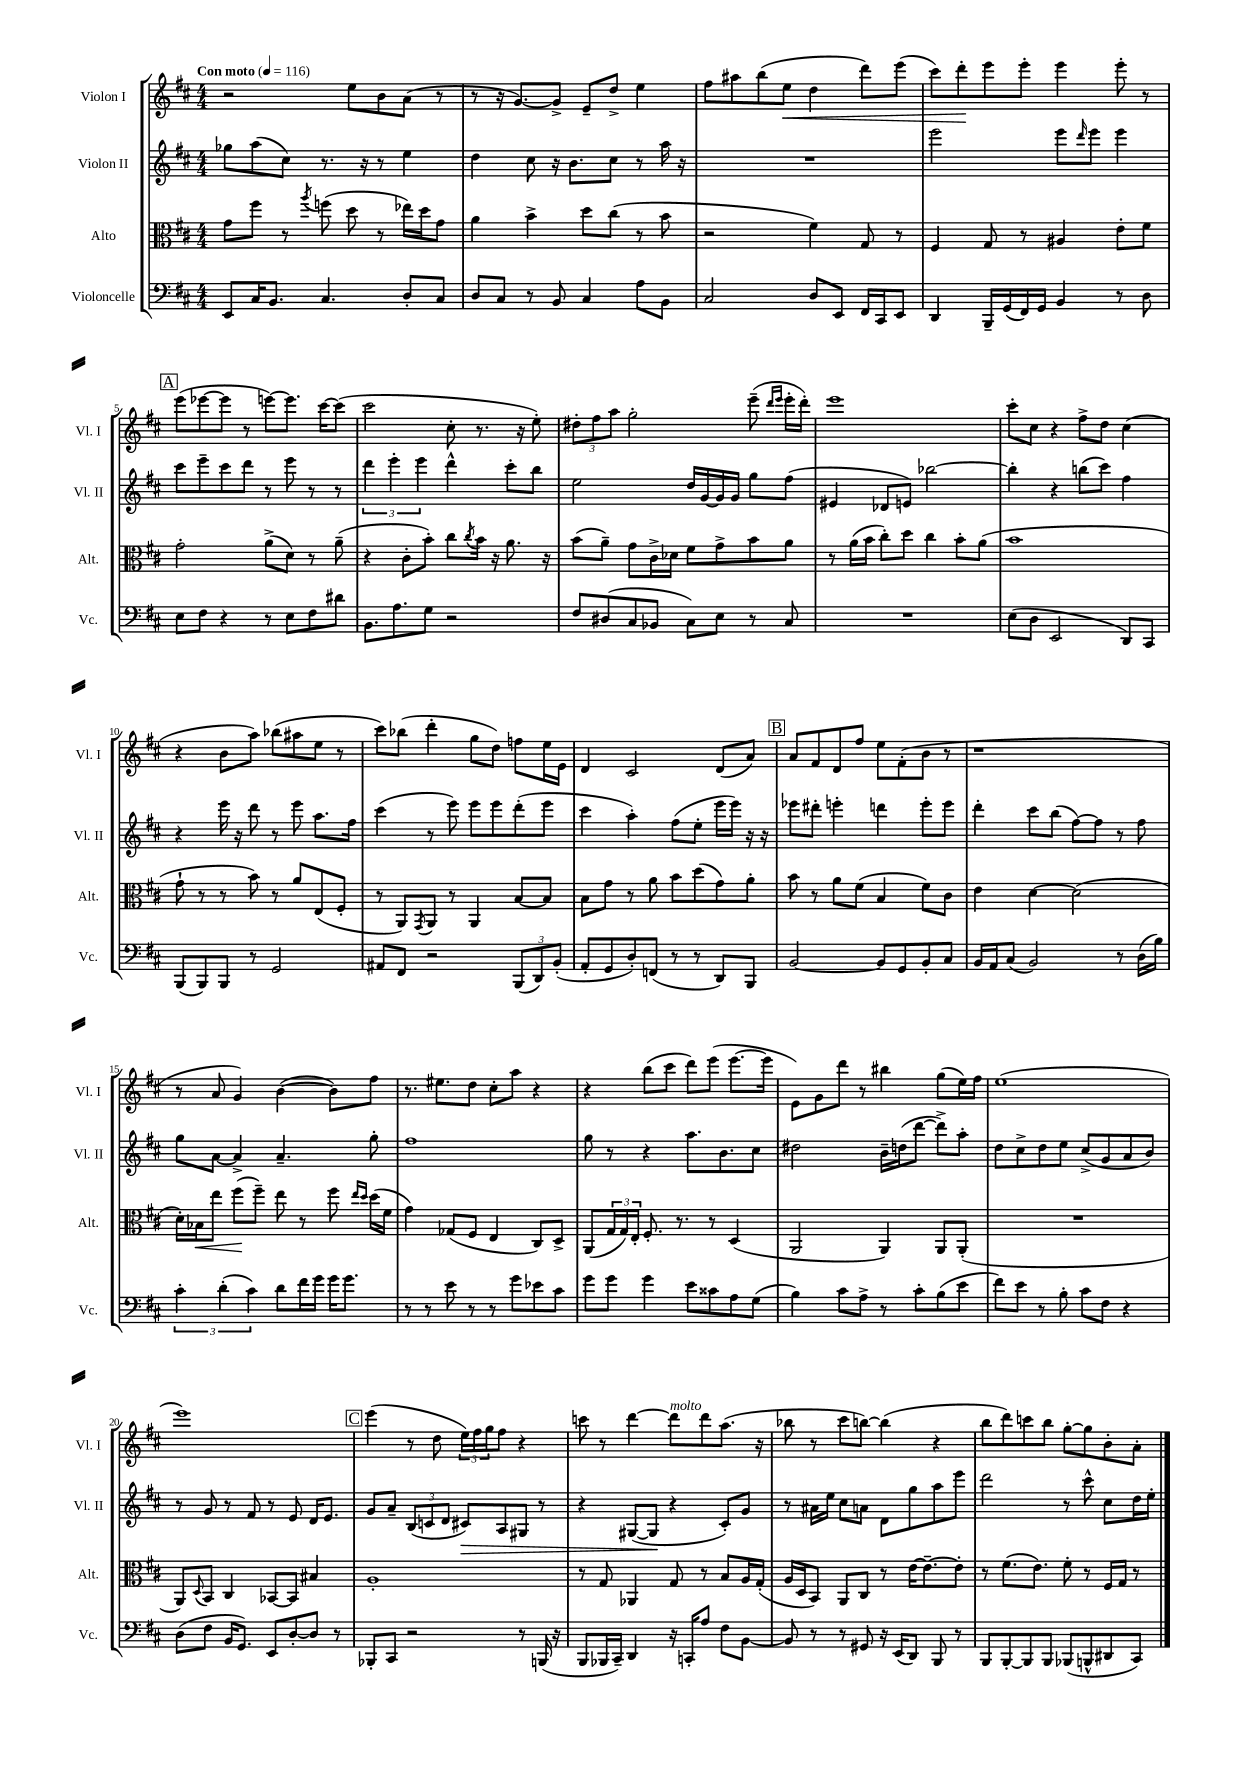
<<
\new StaffGroup <<
\new Staff = "s0" \with { instrumentName = "Violon I" shortInstrumentName = "Vl. I" } {
    \clef treble \key d \major \numericTimeSignature \time 4/4 \tempo "Con moto" 4 = 116
    r2 e''8 b'8 a'8( r8 |
    r8 r16 g'8.~) g'8-> e'8-- d''8-> e''4 |
    fis''8 ais''8 b''8( e''8\< d''4 d'''8) e'''8( |
    cis'''8) d'''8-.\! e'''8 e'''8-. e'''4 e'''8-. r8 |
    \mark \markup { \box "A" } e'''8( ees'''8~ ees'''8 r8 e'''8~) e'''8. cis'''16~ cis'''8( |
    cis'''2 cis''8-. r8. r16 e''8-.) |
    \tuplet 3/2 { dis''8-. fis''8 a''8 } g''2-. e'''8--( \grace { d'''16 e'''16 } e'''16-. d'''16-.) |
    e'''1 |
    cis'''8-. cis''8 r4 fis''8-> d''8 cis''4( |
    r4 b'8 a''8) bes''8( ais''8 e''8 r8 |
    cis'''8) bes''8( d'''4-. g''8 d''8) f''8 e''16 e'16 |
    d'4 cis'2 d'8( a'8) |
    \mark \markup { \box "B" } a'8 fis'8 d'8 fis''8 e''8 fis'8-.( b'8 r8 |
    r1 |
    r8 a'8 g'4) b'4~( b'8) fis''8 |
    r8. eis''8. d''8 cis''8-. a''8 r4 |
    r4 b''8( cis'''8 d'''8) e'''8( e'''8.~ e'''16 |
    e'8) g'8 d'''8 r8 bis''4 g''8( e''16) fis''16 |
    e''1( |
    e'''1) |
    \mark \markup { \box "C" } e'''4( r8 d''8 \tuplet 3/2 { e''16) fis''16 g''16 } fis''8 r4 |
    c'''8 r8 d'''4~ d'''8^\markup { \italic "molto" } d'''8 a''8.( r16 |
    bes''8 r8 cis'''8 b''8~) b''4( r4 |
    b''8 d'''8) c'''8 b''8 g''8~-. g''8 b'8-. a'8-. \bar "|." |
}
\new Staff = "s1" \with { instrumentName = "Violon II" shortInstrumentName = "Vl. II" } {
    \clef treble \key d \major \numericTimeSignature \time 4/4
    ges''8 a''8( cis''8) r8. r16 r8 e''4 |
    d''4 cis''8 r16 b'8. cis''8 r8 a''16 r16 |
    R1 |
    e'''2 e'''8 \grace { d'''16 } e'''8 e'''4 |
    \mark \markup { \box "A" } cis'''8 e'''8-- cis'''8 d'''8 r8 e'''8 r8 r8 |
    \tuplet 3/2 { d'''4 e'''4-. e'''4 } d'''4-^ cis'''8-. b''8 |
    e''2 d''16 g'16~ g'16 g'16 g''8 fis''8( |
    eis'4 des'8 e'8) bes''2~ |
    bes''4-. r4 b''8( cis'''8) fis''4 |
    r4 e'''16 r16 d'''8 r8 e'''8 a''8. fis''16 |
    cis'''4( r8 e'''8) e'''8 e'''8 d'''8-.( e'''8 |
    cis'''4 a''4-.) fis''8( e''8-. e'''16 e'''16) r16 r16 |
    \mark \markup { \box "B" } ees'''8 dis'''8-. e'''4-. d'''4 e'''8-. e'''8 |
    d'''4-. cis'''8 b''8( fis''8~) fis''8 r8 fis''8 |
    g''8 a'8~ a'4-> a'4.-- g''8-. |
    fis''1 |
    g''8 r8 r4 a''8. b'8. cis''8 |
    dis''2 b'16-- d''16( d'''8~ d'''8->) a''8-. |
    d''8 cis''8-> d''8 e''8 cis''8->( g'8 a'8 b'8) |
    r8 g'8 r8 fis'8 r8 e'8 d'16 e'8. |
    \mark \markup { \box "C" } g'8 a'8-- \tuplet 3/2 { b8( c'8 d'8 } cis'8\>) a8 gis8 r8 |
    r4 gis8~( gis8\! r4 cis'8-.) g'8 |
    r8 ais'16 e''16 cis''8 a'8 d'8 g''8 a''8 e'''8 |
    d'''2 r8 cis'''8-^ cis''8 d''16 e''16-. \bar "|." |
}
\new Staff = "s2" \with { instrumentName = "Alto" shortInstrumentName = "Alt." } {
    \clef alto \key d \major \numericTimeSignature \time 4/4
    g'8 fis''8 r8 \acciaccatura { a''8 } f''8( d''8 r8 ees''16) d''16 g'8 |
    a'4 b'4-> d''8 cis''8( r8 b'8 |
    r2 fis'4) g8 r8 |
    fis4 g8 r8 ais4 e'8-. fis'8 |
    \mark \markup { \box "A" } g'2-. a'8->( d'8) r8 a'8--( |
    r4 cis'8-. b'8-.) cis''8 \acciaccatura { cis''8 } b'16 r16 a'8. r16 |
    b'8( a'8--) g'8 cis'16-> des'16 fis'8 g'8-> b'8 a'8 |
    r8 a'16( b'16 cis''8-.) d''8 cis''4 b'8-. a'8( |
    b'1 |
    g'8-! r8 r8 b'8) r8 a'8 e8( fis8-. |
    r8 a,8) \acciaccatura { g,8 } a,8 r8 a,4 b8~ b8 |
    b8 g'8 r8 a'8 b'8 d''8( g'8) a'8-. |
    \mark \markup { \box "B" } b'8 r8 a'8 fis'8( b4 fis'8) cis'8 |
    e'4 d'4~ d'2( |
    d'16-.) bes16\< e''8 fis''8\!( fis''8--) e''8 r8 fis''8 \grace { e''16 d''16 } d''16( fis'16 |
    g'4) ges8( fis8 e4 cis8) d8-> |
    a,8( \tuplet 3/2 { g16 g16) e16-. } fis8.-. r8. r8 d4( |
    a,2 a,4) a,8 a,8-.( |
    R1 |
    a,8) \appoggiatura { d8 } b,8 cis4 bes,8~ bes,8 bis4 |
    \mark \markup { \box "C" } a1-. |
    r8 g8 aes,4 g8 r8 b8 a16 g16-.( |
    a16 d16 b,8) a,8 cis8 r8 e'16~ e'8.~-- e'8-. |
    r8 fis'8.( e'8.) fis'8-. r8 fis16 g16 r8 \bar "|." |
}
\new Staff = "s3" \with { instrumentName = "Violoncelle" shortInstrumentName = "Vc." } {
    \clef bass \key d \major \numericTimeSignature \time 4/4
    e,8 cis16 b,8. cis4. d8-. cis8 |
    d8 cis8 r8 b,8 cis4 a8 b,8 |
    cis2 d8 e,8 fis,16 cis,16 e,8 |
    d,4 b,,16-- g,16( fis,16) g,16 b,4 r8 d8 |
    \mark \markup { \box "A" } e8 fis8 r4 r8 e8 fis8 dis'8 |
    b,8. a8. g8 r2 |
    fis8 dis8( cis8 bes,8 cis8) e8 r8 cis8 |
    R1 |
    e8( d8 e,2 d,8) cis,8 |
    b,,8( b,,8) b,,8 r8 g,2 |
    ais,8 fis,8 r2 \tuplet 3/2 { b,,8( d,8) b,8-.( } |
    a,8-. g,8 d8-.) f,8( r8 r8 d,8) b,,8 |
    \mark \markup { \box "B" } b,2~ b,8 g,8 b,8-. cis8 |
    b,16 a,16 cis8( b,2) r8 d16( b16) |
    \tuplet 3/2 { cis'4-. d'4-.( cis'4) } d'8 fis'16 g'16 g'16 g'8. |
    r8 r8 e'8 r8 r8 g'8 ees'8 cis'8 |
    g'8 g'8 g'4 e'8 cisis'8 a8 g8( |
    b4) cis'8 a8-> r8 cis'8-. b8( e'8 |
    fis'8) e'8 r8 b8-. cis'8 fis8 r4 |
    d8( fis8 b,16 g,8.) e,8 d8~-. d8 r8 |
    \mark \markup { \box "C" } bes,,8-. cis,8 r2 r8 b,,16( r16 |
    b,,8 bes,,16 cis,16--) d,4 r16 c,16-. a8 fis8 b,8~ |
    b,8 r8 r8 gis,8 r16 e,16( d,8) b,,8 r8 |
    b,,8 b,,8~-. b,,8 b,,8 bes,,8( b,,8-^ dis,8 cis,8) \bar "|." |
}
>>
>>
